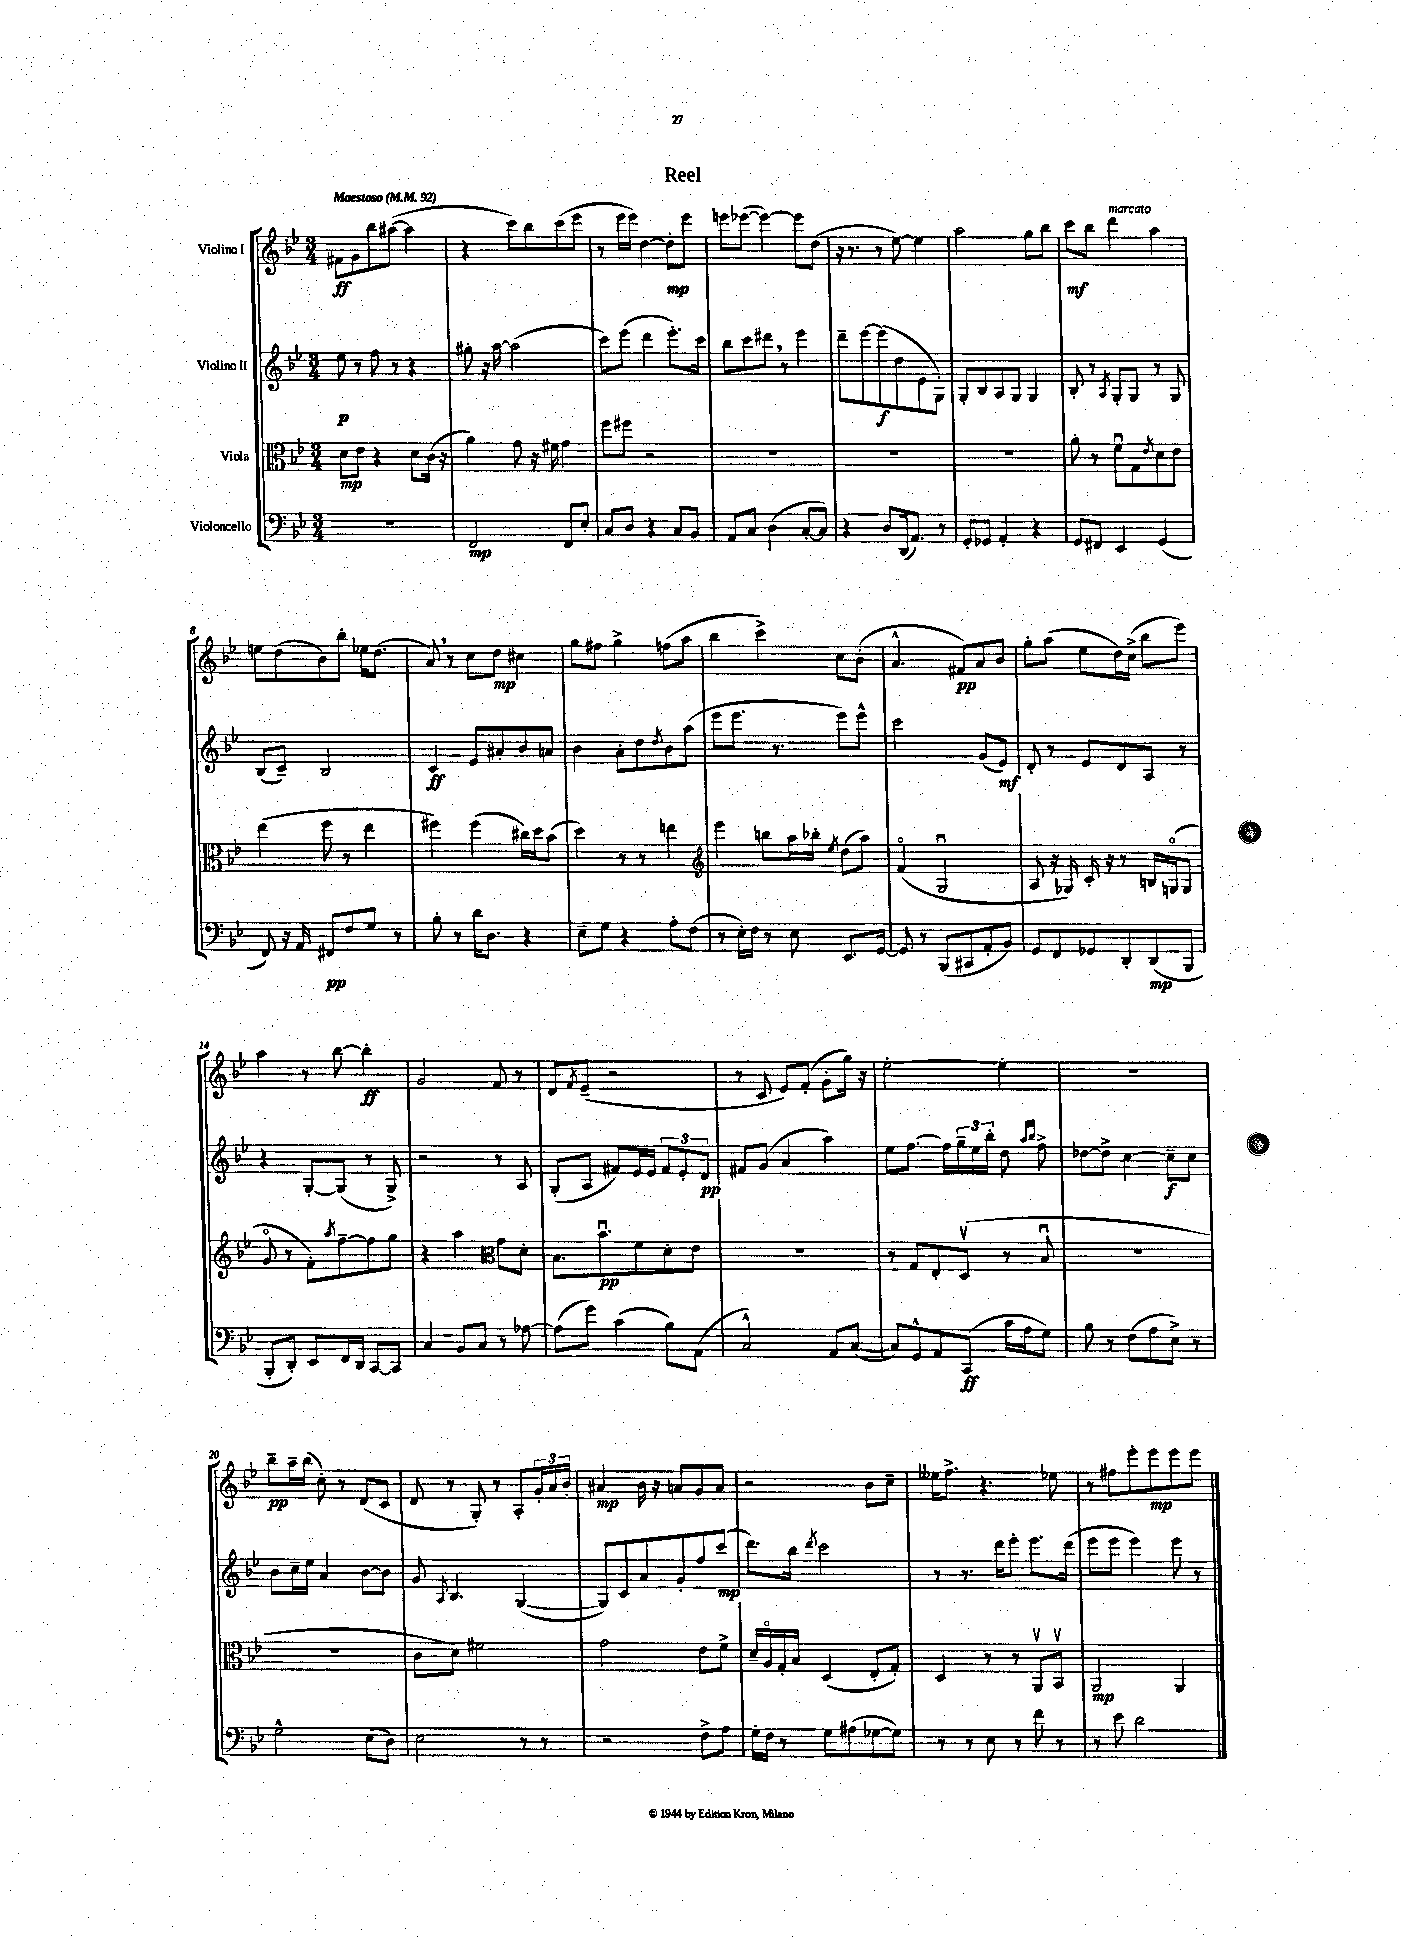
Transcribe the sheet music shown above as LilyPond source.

\header { title = "Reel" }
<<
\new StaffGroup <<
\new Staff = "s0" \with { instrumentName = "Violino I" } {
    \clef treble \key bes \major \numericTimeSignature \time 3/4 \tempo "Maestoso" 4 = 92
    fis'8\ff g'8 bes''8 ais''8~( ais''4 |
    r4 c'''8) bes''8 c'''8( ees'''8 |
    r8 ees'''16 ees'''16) d''4~ d''8-.\mp ees'''8 |
    e'''8 ees'''8~( ees'''4~) ees'''8 d''8( |
    r16 r8. r8 ees''8~) ees''4 |
    a''2 g''8 bes''8 |
    c'''8\mf bes''8 d'''4^\markup { \italic "marcato" } a''4 |
    e''8 d''8( bes'8) bes''8-. ees''16 d''8.( |
    a'8) \breathe r8 c''8 d''8\mp cis''4 |
    g''8 fis''8 g''4-> f''8( a''8 |
    bes''4 c'''4->) c''8 bes'8-.( |
    a'4.-^ fis'8\pp) a'8 bes'8 |
    g''8-. a''8( ees''8 d''16) c''16->( bes''8 ees'''8) |
    a''4 r8 bes''8~ bes''4-.\ff |
    g'2 f'8 r8 |
    d'8 \acciaccatura { f'8 } ees'8--( r2 |
    r8 c'8 ees'8) f'8-.( g'8-. g''16) r16 |
    ees''2~-. ees''4-. |
    R2. |
    bes''8--\pp a''16-- bes''16( c''8-.) r8 d'8( c'8 |
    d'8 r8 g8-.) r8 a8-. \tuplet 3/2 { g'16-. a'16 bes'16-. } |
    ais'4\mp bes'16 r16 a'8 g'8 a'8 |
    r2 bes'8 c''8-- |
    eeses''16 f''8.-> r4. ees''8 |
    r8 fis''8 ees'''8-. ees'''8\mp ees'''8 ees'''8 \bar "|." |
}
\new Staff = "s1" \with { instrumentName = "Violino II" } {
    \clef treble \key bes \major \numericTimeSignature \time 3/4
    ees''8\p r8 f''8 r8 r4 |
    gis''8-. r16 a''16~ a''2( |
    c'''8) ees'''8( d'''4 ees'''8.-.) c'''16 |
    bes''8 c'''8 dis'''8 \breathe r8 ees'''4 |
    d'''8-- ees'''8~ ees'''8\f( d''8 ees'8 g8-.) |
    g8-. bes8 a8 g8 g4 |
    bes8-. r8 \acciaccatura { a8 } g8-. g8 r8 g8 |
    bes8( c'8--) bes2 |
    c'4\ff ees'8 ais'8-. bes'8 a'8 |
    bes'4 a'8-. d''8 \acciaccatura { d''8 } bes'8 a''8( |
    ees'''8 ees'''8. r8. ees'''8) ees'''8-^ |
    c'''2 g'8( ees'8\mf) |
    d'8-. r8 ees'8 d'8 a8 r8 |
    r4 g8~-. g8( r8 g8->) |
    r2 r8 a8 |
    g8-.( a8 fis'8) ees'16 ees'16 \tuplet 3/2 { fis'8 ees'8-. d'8\pp } |
    fis'8 g'8( a'4 a''4) |
    ees''8 f''8.~ f''16 \tuplet 3/2 { g''16-- ees''16 bes''16-. } d''8 \grace { a''16 bes''16 } f''8-> |
    des''8~ des''8-> c''4~ c''8--\f c''8 |
    bes'8 c''16-- ees''16 a'4 bes'8~ bes'8 |
    g'8 \appoggiatura { a8 } bes4. g4~( |
    g8) c'8 a'8 g'8-. f''8 c'''8\mp( |
    d'''8.) bes''16 \acciaccatura { d'''8 } c'''2 |
    r8 r8. d'''16 ees'''8-. ees'''8. d'''16( |
    ees'''8 ees'''8 ees'''4) ees'''8 r8 \bar "|." |
}
\new Staff = "s2" \with { instrumentName = "Viola" } {
    \clef alto \key bes \major \numericTimeSignature \time 3/4
    d'8\mp ees'8 r4 d'8 c'16( r16 |
    a'4) g'8 r16 fis'16 g'4 |
    f''8 fis''8 r2 |
    R2. |
    R2. |
    R2. |
    a'8-. r8 f'8\downbow g8 \acciaccatura { ees'8 } d'8 ees'8 |
    ees''4( f''8 r8 ees''4 |
    fis''4) fis''4( cis''16) d''16 bes'8( |
    d''4) r8 r8 e''4 |
    \clef treble ees'''4 b''8 a''16 bes''16-. \acciaccatura { ees''8 } d''8( a''8) |
    f'4\flageolet( g2\downbow |
    a8 r16 ges16) c'16-. r16 r8 b16 g16\flageolet( g8 |
    g'8\flageolet r8 f'8-.) \acciaccatura { a''8 } f''8~-- f''8 g''8 |
    r4 a''4 \clef alto g'8 d'8-. |
    bes8. bes'8.\downbow\pp f'8 d'8-. ees'8 |
    R2. |
    r8 g8 ees8-. d8\upbow( r8 bes8\downbow |
    R2. |
    R2. |
    c'8 d'8) fis'2 |
    g'2 ees'8 f'8-> |
    d'16-- a16\flageolet g16-. bes16 d4( ees8-. g8-.) |
    d4 r8 r8 a,8\upbow bes,8\upbow |
    a,2\mp a,4 \bar "|." |
}
\new Staff = "s3" \with { instrumentName = "Violoncello" } {
    \clef bass \key bes \major \numericTimeSignature \time 3/4
    R2. |
    f,2\mp f,8 ees8-. |
    c8 d8 r4 c8 bes,8 |
    a,8 c8 d4( c8~-. c8) |
    r4 d8 d,16( a,8.) r8 |
    g,8-. ges,8 a,4-. r4 |
    g,8 fis,8 ees,4 g,4( |
    f,8) r16 a,16 fis,8\pp f8 g8 r8 |
    bes8-. r8 d'16 d8. r4 |
    ees8-- g8 r4 a8-. f8( |
    r8 ees16-.) f16 r8 ees8 ees,8. g,16~ |
    g,8 r8 bes,,8( cis,8 a,8-. bes,8) |
    g,8 f,8 ges,8 d,8-. d,8\mp( bes,,8 |
    bes,,8-. d,8-.) ees,8 f,16 d,16 c,8~ c,8 |
    c4 bes,8 c8 r8 aes8~ |
    aes8( g'8) c'4( bes8) a,8( |
    c2-^) a,8 c8~( |
    c8) g,8-^ a,8 c,8\ff( c'16 a16 g8) |
    bes8 r8 f8( a8 ees8->) r8 |
    g2-^ ees8( d8) |
    ees2 r8 r8 |
    r2 f8-> a8 |
    g16-. f16 r8 g8 ais8( ges8~ ges8) |
    r8 r8 ees8 r8 f'8 r8 |
    r8 ees'8 d'2 \bar "|." |
}
>>
>>
